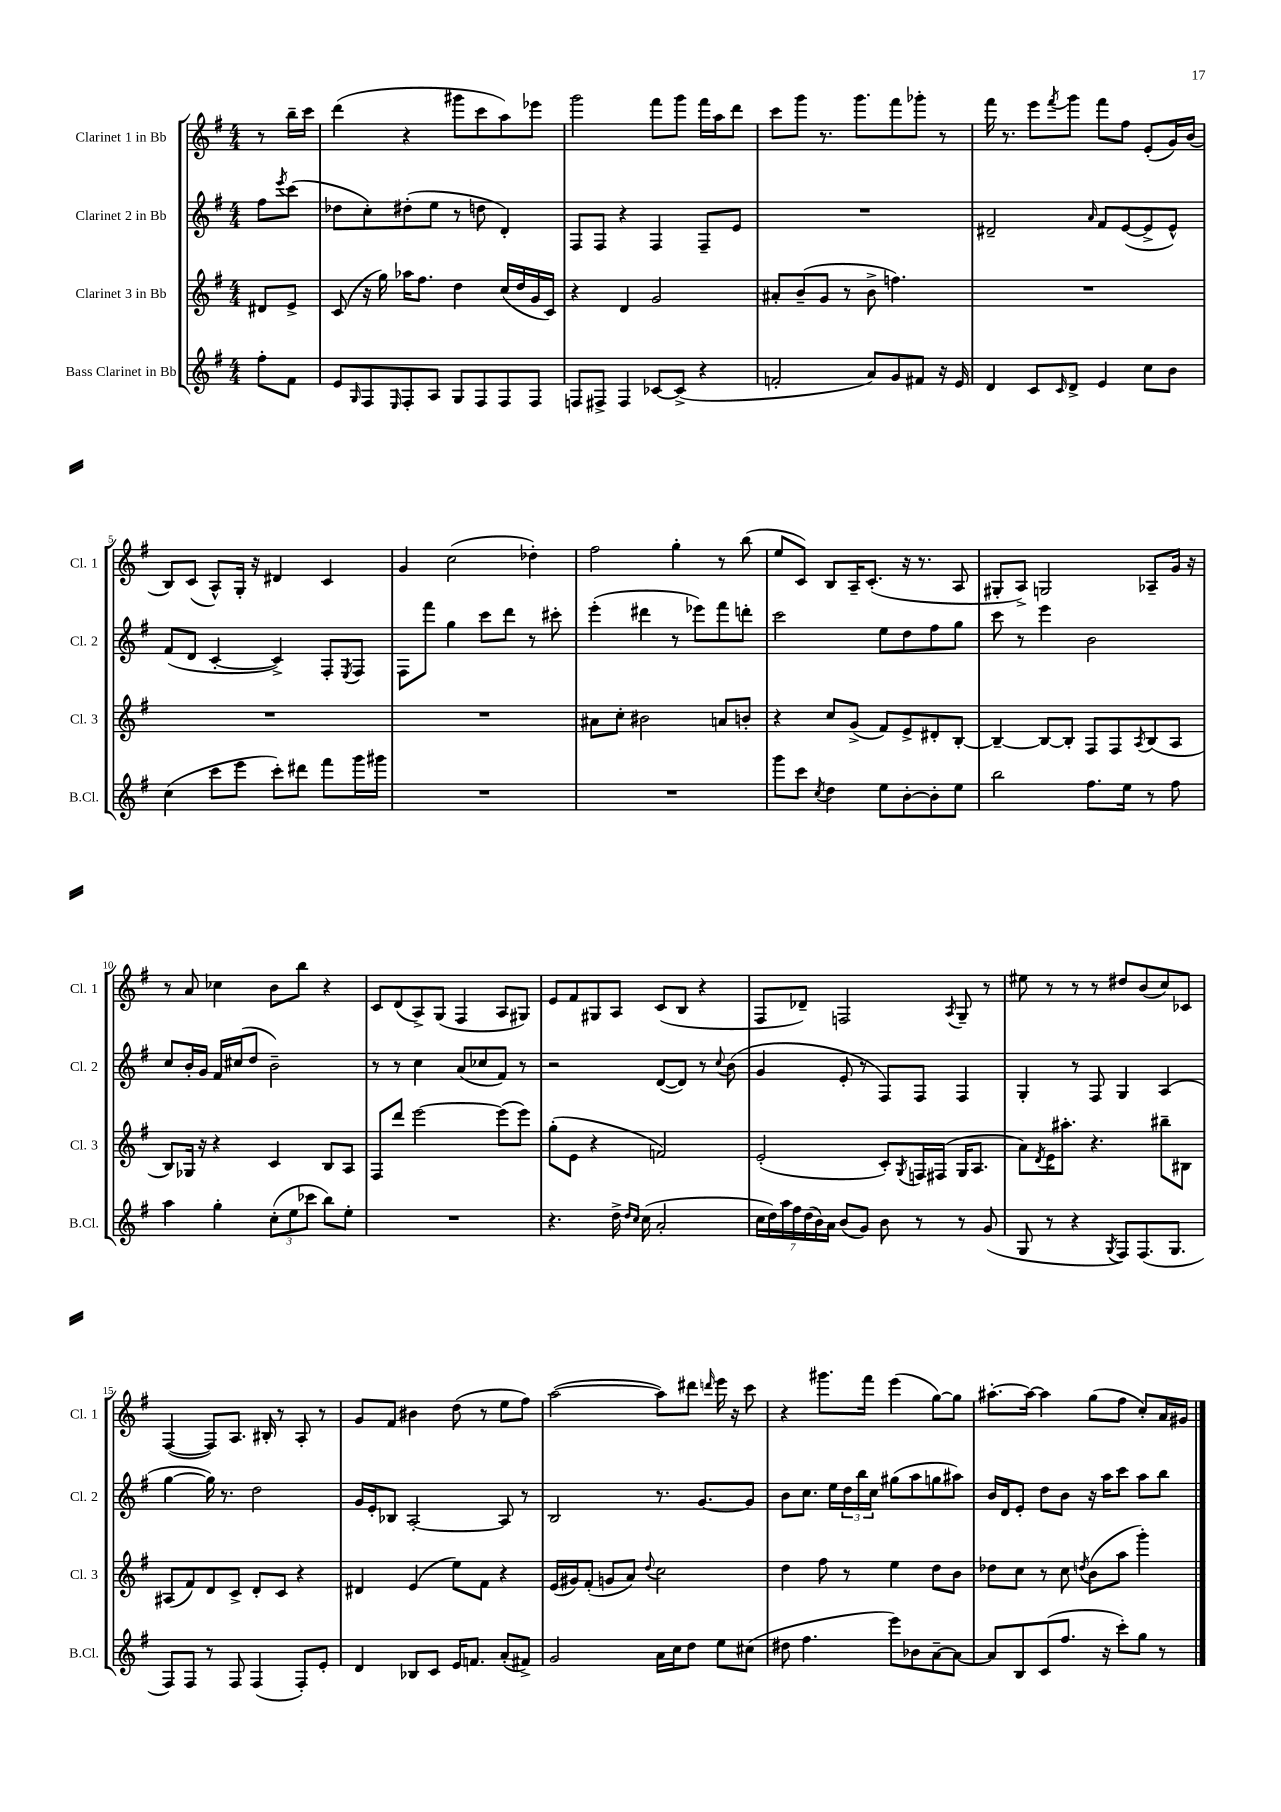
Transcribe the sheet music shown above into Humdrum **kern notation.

**kern	**kern	**kern	**kern
*part4	*part3	*part2	*part1
*staff4	*staff3	*staff2	*staff1
*I"Bass Clarinet in Bb	*I"Clarinet 3 in Bb	*I"Clarinet 2 in Bb	*I"Clarinet 1 in Bb
*I'B.Cl.	*I'Cl. 3	*I'Cl. 2	*I'Cl. 1
*clefG2	*clefG2	*clefG2	*clefG2
*k[f#]	*k[f#]	*k[f#]	*k[f#]
*M4/4	*M4/4	*M4/4	*M4/4
=	=	=	=
8ff#'\L	8d#X/L	8ff#\L	8r
.	.	8qeee/	.
8f#\J	8e^/J	(8ccc\J	16bb~\LL
.	.	.	16ccc\JJ
=1	=1	=1	=1
8e/L	(8c/	8dd-X\L	(4ddd\
16qqG/	.	.	.
8F#/	16r	8cc'\)	.
.	16gg\)	.	.
16qqE/	.	.	.
8F#'/	16aa-X\KL	(8dd#X'\	4r
.	8.ff#\J	.	.
8A/J	.	8ee\J	.
8G/L	4dd\	8r	8ggg#X\L
8F#/	.	8ddn\	8ccc\
8F#/	(16cc/LL	4d'/)	8aa\)
.	16dd/	.	.
8F#/J	16g/	.	8eee-X\J
.	16c/JJ)	.	.
=2	=2	=2	=2
8Fn/L	4r	8F#/L	2ggg\
8F#X^/J	.	8F#/J	.
4F#/	4d/	4r	.
[8c-X/L	2g/	4F#/	8fff#\L
(8c-^/J]	.	.	8ggg\J
4r	.	8F#~/L	16fff#\LL
.	.	.	16aa\J
.	.	8e/J	8ddd\J
=3	=3	=3	=3
2fn'/	8a#X'/L	1r	8ccc\L
.	(8b~/	.	8ggg\J
.	8g/J	.	8.r
.	8r	.	.
.	.	.	8.ggg\L
8a/L)	8b^\	.	.
8g/	4.ffn\)	.	8fff#\
8f#X/J	.	.	8ggg-X'\J
16r	.	.	8r
16e/	.	.	.
=4	=4	=4	=4
4d/	1r	2d#X~/	16fff#\
.	.	.	8.r
8c/L	.	.	8eee\L
16qqc/	.	.	8qfff#/
8d^/J	.	.	8ggg\J
.	.	16qqa/	.
4e/	.	8f#/L	8fff#\L
.	.	([8e/	8ff#\J
8cc\L	.	8e^/]	(8e'/L
8b\J	.	8e^^/J)	16g/L)
.	.	.	(16b/JJ
!!LO:LB:g=z
=5	=5	=5	=5
(4cc\	1r	(8f#/L	8B/L)
.	.	8d/J	(8c/J
8ccc\L	.	[4c'/	8A^^/L)
8eee\J	.	.	16G'/Jk
.	.	.	16r
8ccc'\L)	.	4c^/])	4d#X/
8ddd#X\J	.	.	.
8fff#\L	.	8F#'/L	4c/
.	.	8qE/	.
16ggg\L	.	8F#/J	.
16ggg#X\JJ	.	.	.
=6	=6	=6	=6
1r	1r	8F#\L	4g/
.	.	8fff#\J	.
.	.	4gg\	(2cc\
.	.	8ccc\L	.
.	.	8ddd\J	.
.	.	8r	4dd-X'\)
.	.	8ccc#X'\	.
=7	=7	=7	=7
1r	8a#X\L	(4eee'\	2ff#\
.	8cc'\J	.	.
.	2b#X\	4ddd#X\	.
.	.	8r	4gg'\
.	.	8eee-X\L)	.
.	8an/L	8fff#\	8r
.	8bn'/J	8dddn'\J	(8bb\
=8	=8	=8	=8
8ggg\L	4r	2ccc\	8ee/L
8ccc\J	.	.	8c/J)
8qcc/	.	.	.
4dd\	8cc/L	.	8B/L
.	(8g^/J	.	16A~/K
.	.	.	(8.c'/J
8ee\L	8f#/L)	8ee\L	.
[8b'\	8e^/	8dd\	16r
.	.	.	8.r
8b'\]	8d#X'/	8ff#\	.
8ee\J	[8B'/J	8gg\J	8A/
=9	=9	=9	=9
2bb\	4B~/_	8ccc\	8G#X'/L
.	.	8r	8A^/J)
.	8B/L_	4eee\	2Gn/
.	8B'/J]	.	.
8.ff#\L	8F#/L	2b\	.
.	8F#/	.	.
16ee\Jk	.	.	.
.	8qA/	.	.
8r	(8B/	.	8A-X~/L
8ff#\	8A/J	.	16g/Jk
.	.	.	16r
!!LO:LB:g=z
=10	=10	=10	=10
4aa\	8B/L)	8cc/L	8r
.	16G-X/Jk	16b'/L	8a/
.	16r	16g/JJ	.
4gg'\	4r	16f#/LL	4cc-X\
.	.	(16cc#X/J	.
.	.	8dd/J	.
(12cc'\L	4c/	2b~\)	8b\L
12ee\	.	.	.
.	.	.	8bb\J
12ccc-X\J	.	.	.
8bb\L)	8B/L	.	4r
8ee'\J	8A/J	.	.
=11	=11	=11	=11
1r	8F#/L	8r	8c/L
.	8ddd/J	8r	(8d/
.	[2eee\	4cc\	8A^/)
.	.	.	(8G/J
.	.	(8a/L	4F#/
.	.	8cc-X/	.
.	(8eee\L]	8f#/J)	8A/L
.	8eee\J)	8r	8G#X/J)
=12	=12	=12	=12
4.r	(8gg'\L	2r	8e/L
.	8e\J	.	8f#/
.	4r	.	8G#X/
16dd^\	.	.	8A/J
16qqdd/LL	.	.	.
16qqcc/JJ	.	.	.
(16cc\	.	.	.
2a'/	2fn/)	([8d/L	(8c/L
.	.	8d/J])	8B/J
.	.	8r	4r
.	.	8qqcc/	.
.	.	(8b\	.
=13	=13	=13	=13
28cc\LL	(2e'/	4g/	8F#/L
28dd\)	.	.	.
28aa\	.	.	.
28ff#\	.	.	.
.	.	.	8d-X~/J)
(28dd\	.	.	.
28b\)	.	.	.
28a\JJ	.	.	.
(8b/L	.	8e'/	2Fn/
8g/J)	.	8r	.
8b\	8c'/L)	8F#/L)	.
.	8qG/	.	.
8r	16Fn/L	8F#/J	.
.	(16F#X/JJ	.	.
.	.	.	8qA/
8r	16G/KL	4F#/	8G~/
.	8.A/J	.	.
(8g/	.	.	8r
=14	=14	=14	=14
8G/	8a\L)	4G'/	8ee#X\
.	8qd/	.	.
8r	16e\K	.	8r
.	8.aa#X'\J	.	.
4r	.	8r	8r
.	4.r	8F#/	8r
8qG/	.	.	.
8F#/L)	.	4G/	8dd#X/L
(8.F#/	.	.	(8b/
.	8bb#X~\L	(4A/	8cc/)
8.G/J	.	.	.
.	8B#X\J	.	8c-X/J
!!LO:LB:g=z
=15	=15	=15	=15
8F#/L)	(8A#X/L	[4gg\	([4F#/
8F#/J	8f#/)	.	.
8r	8d/	16gg\])	8F#/L])
.	.	8.r	.
8F#/	8c^/J	.	8.A/J
(4F#/	8d'/L	2dd\	.
.	.	.	16B#X'/
.	8c/J	.	8r
8F#'/L)	4r	.	8A'/
8e'/J	.	.	8r
=16	=16	=16	=16
4d/	4d#X/	16g/LL	8g/L
.	.	16e'/J	.
.	.	8B-X/J	8f#/J
8B-X/L	(4e/	[2A'/	4b#X\
8c/J	.	.	.
16e/KL	8ee\L)	.	(8dd\
8.fn/J	.	.	.
.	8f#\J	.	8r
(8a'/L	4r	8A/]	8ee\L
8f#X^/J)	.	8r	8ff#\J)
=17	=17	=17	=17
2g/	(16e/LL	2B/	([2aa\
.	16g#X/J)	.	.
.	(8f#'/J	.	.
.	8gn/L	.	.
.	8a/J)	.	.
.	8qqdd/	.	.
16a\LL	2cc\	8.r	8aa\L])
16cc\J	.	.	.
8dd\J	.	.	8ddd#X\J
.	.	[8.g/L	.
.	.	.	16qqdddn/
8ee\L	.	.	16eee\
.	.	.	16r
(8cc#X\J	.	8g/J]	8ccc\
=18	=18	=18	=18
8dd#X\	4dd\	8b\L	4r
4.ff#\	.	8.cc\J	.
.	8ff#\	.	8.ggg#X\L
.	.	16ee\LL	.
.	8r	24dd\	.
.	.	24bb\	.
.	.	.	16fff#\Jk
.	.	24cc\JJ	.
8eee\L)	4ee\	(8gg#X\L	(4eee\
8b-X\	.	8aa\	.
[8a~\	8dd\L	8ggn\	[8gg\L)
8a\J_	8b\J	8aa#X\J)	8gg\J]
=19	=19	=19	=19
8a/L]	8dd-X\L	16b/LL	[8.aa#X'\L
.	.	16d/J	.
8B/	8cc\J	8e'/J	.
.	.	.	16aa#\Jk_
(8c/	8r	8dd\L	4aa#\]
8.ff#/J	8cc\	8b\J	.
.	8qddn/	.	.
.	(8b\L	16r	(8gg\L
16r	.	16aa\KL	.
8ccc'\L)	8aa\J	8ccc\J	8ff#\J
8gg\J	4ggg'\)	8aa\L	8cc'/L)
8r	.	8bb\J	16a/L
.	.	.	16g#X/JJ
==	==	==	==
*-	*-	*-	*-
